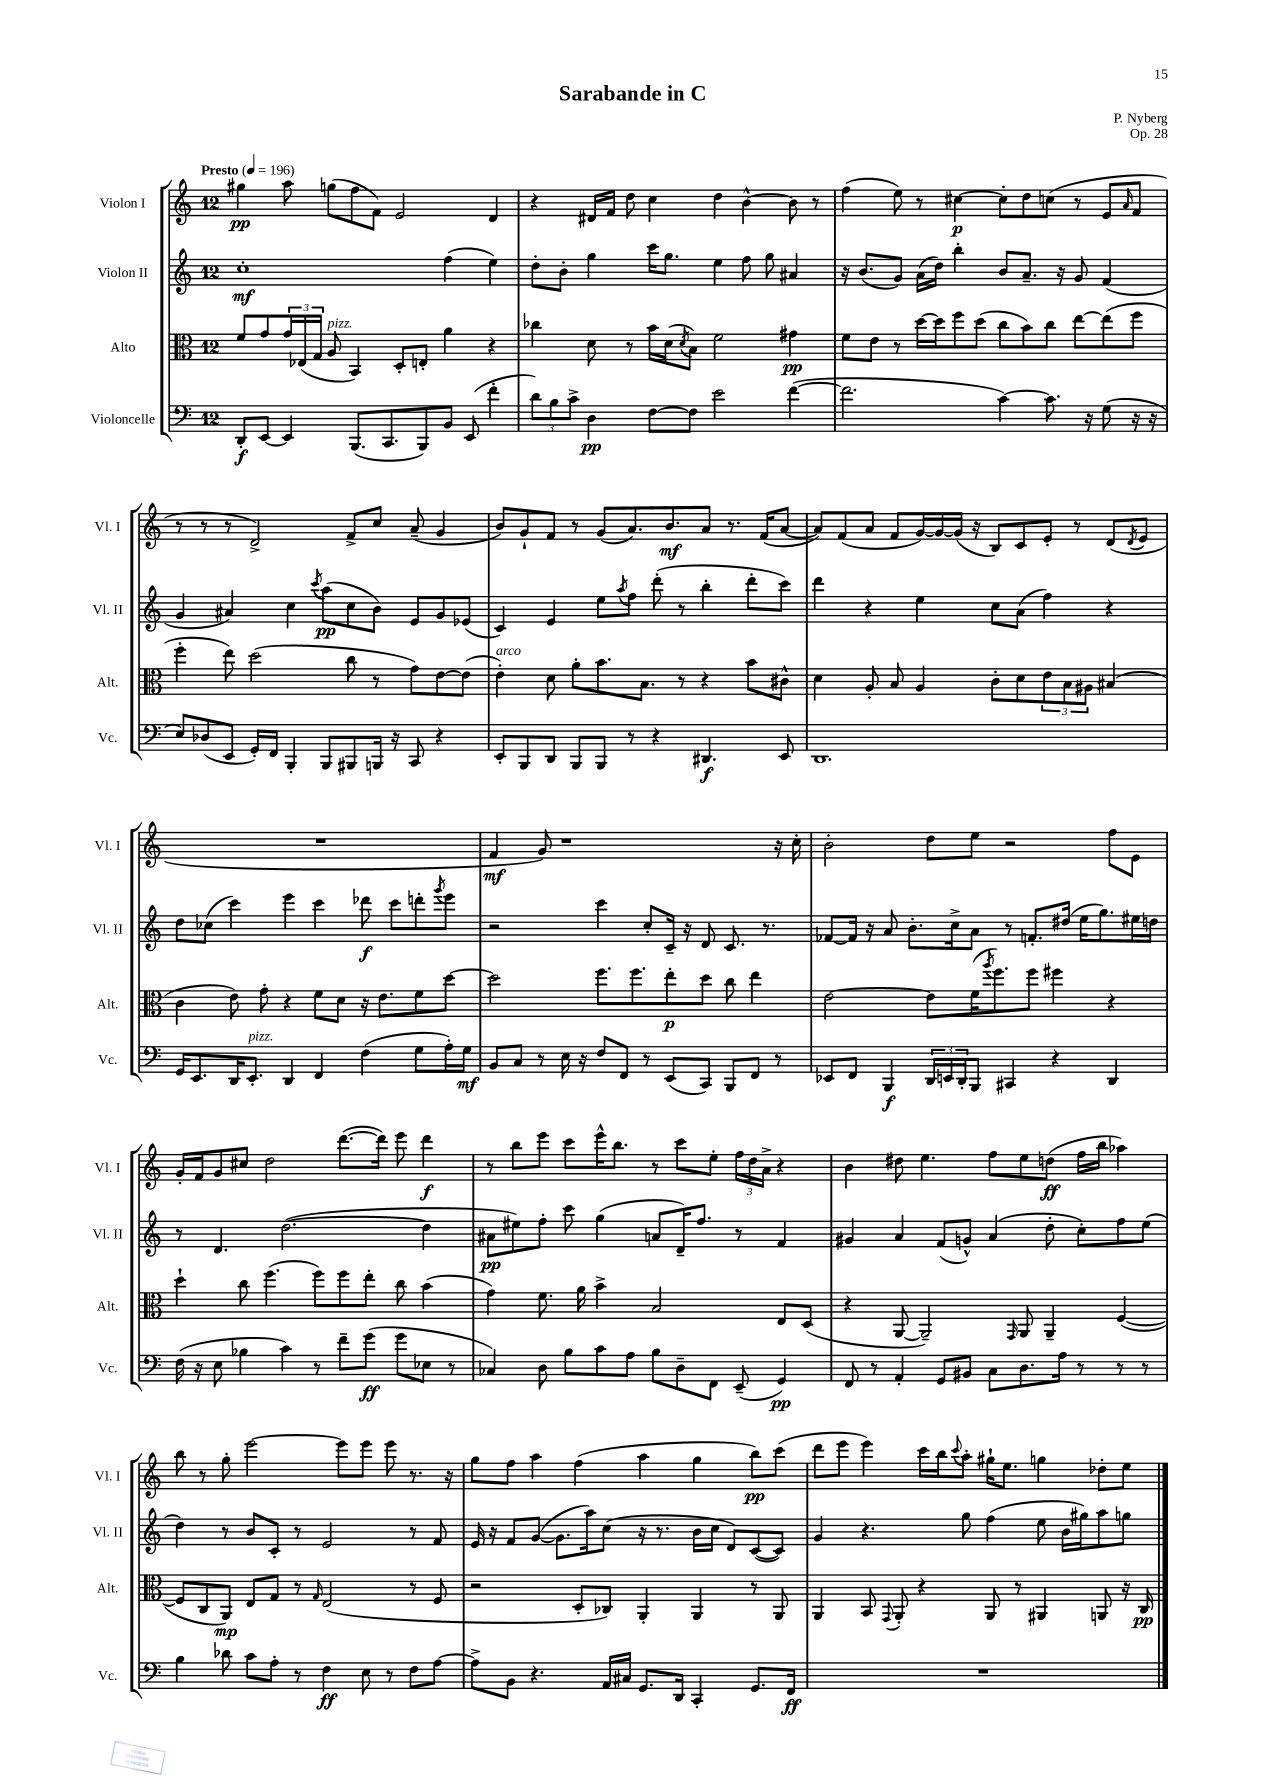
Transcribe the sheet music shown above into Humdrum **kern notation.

**kern	**dynam	**kern	**dynam	**kern	**dynam	**kern	**dynam
*part4	*part4	*part3	*part3	*part2	*part2	*part1	*part1
*staff4	*staff4	*staff3	*staff3	*staff2	*staff2	*staff1	*staff1
*I"Violoncelle	*	*I"Alto	*	*I"Violon II	*	*I"Violon I	*
*I'Vc.	*	*I'Alt.	*	*I'Vl. II	*	*I'Vl. I	*
*clefF4	*	*clefC3	*	*clefG2	*	*clefG2	*
*k[]	*	*k[]	*	*k[]	*	*k[]	*
*M12/8	*	*M12/8	*	*M12/8	*	*M12/8	*
*MM196	*	*MM196	*	*MM196	*	*MM196	*
=1	=1	=1	=1	=1	=1	=1	=1
!	!	!	!	!	!	!LO:TX:a:B:t=Presto	!
8DD'/L	f	8f/L	.	1cc'	mf	4gg#X\	pp
[8EE/J	.	8g/	.	.	.	.	.
4EE/]	.	24g/L	.	.	.	8aa\	.
.	.	(24E-X/	.	.	.	.	.
.	.	24G/JJ	.	.	.	.	.
!	!	!LO:TX:a:i:t=pizz.	!	!	!	!	!
.	.	8A/	.	.	.	(8ggn\L	.
(8.BBB/L	.	4BB/)	.	.	.	8ff\	.
.	.	.	.	.	.	8f\J)	.
8.CC/	.	.	.	.	.	.	.
.	.	8D'/L	.	.	.	2e/	.
8BBB/)	.	8En'/J	.	.	.	.	.
8BB/J	.	4a\	.	(4ff\	.	.	.
(8EE/	.	.	.	.	.	.	.
4f'\	.	4r	.	4ee\)	.	4d/	.
=2	=2	=2	=2	=2	=2	=2	=2
12d\L)	.	4cc-X\	.	8dd'\L	.	4r	.
12B\	.	.	.	.	.	.	.
.	.	.	.	8b'\J	.	.	.
12c^\J	.	.	.	.	.	.	.
4D\	pp	8d\	.	4gg\	.	16d#X/LL	.
.	.	.	.	.	.	16f/JJ	.
.	.	8r	.	.	.	8dd\	.
[8F\L	.	16b\LL	.	16ccc\KL	.	4cc\	.
.	.	(16d\J	.	8.gg\J	.	.	.
.	.	8qd/	.	.	.	.	.
8F\J]	.	8B\J)	.	.	.	.	.
2e\	.	2f\	.	4ee\	.	4dd\	.
.	.	.	.	8ff\	.	[4b^^\	.
.	.	.	.	8gg\	.	.	.
([4f\	.	4g#X\	pp	4a#X/	.	8b\]	.
.	.	.	.	.	.	8r	.
=3	=3	=3	=3	=3	=3	=3	=3
2.f\]	.	8f\L	.	16r	.	(4ff\	.
.	.	.	.	(8.b/L	.	.	.
.	.	8e\J	.	.	.	.	.
.	.	8r	.	8g/J)	.	8ee\)	.
.	.	[16dd\LL	.	(16a\LL	.	8r	.
.	.	16dd\J]	.	16dd\JJ)	.	.	.
.	.	8ff\	.	4bb'\	.	[4cc#X\	p
.	.	(8dd\J	.	.	.	.	.
[4c\)	.	8cc\L	.	8b/L	.	8cc#'\L]	.
.	.	8b\)	.	8.a~/J	.	8dd\	.
8.c\]	.	8cc\J	.	.	.	(8ccn\J	.
.	.	.	.	16r	.	.	.
.	.	[8ee\L	.	8g/	.	8r	.
16r	.	.	.	.	.	.	.
(8G\	.	(8ee\]	.	(4f/	.	8e/L	.
.	.	.	.	.	.	16qqa/	.
16r	.	8ff\J	.	.	.	8f/J	.
16r	.	.	.	.	.	.	.
!!LO:LB:g=z
=4	=4	=4	=4	=4	=4	=4	=4
8E/L)	.	4ff'\	.	4g/	.	8r	.
(8D-X/	.	.	.	.	.	8r	.
8EE/J	.	8ee\)	.	4a#X/)	.	8r	.
16GG'/LL)	.	(2dd\	.	.	.	2d^/)	.
16FF/JJ	.	.	.	.	.	.	.
4BBB'/	.	.	.	4cc\	.	.	.
.	.	.	.	8qccc/	.	.	.
8BBB/L	.	.	.	(8aa\L	pp	.	.
8BBB#X/	.	8cc\	.	8cc\	.	8f^/L	.
16BBBn/Jk	.	8r	.	8b\J)	.	8cc/J	.
16r	.	.	.	.	.	.	.
8CC/	.	8g\L)	.	8e/L	.	(8a~/	.
4r	.	[8e\	.	8g/	.	4g/	.
.	.	(8e\J]	.	(8e-X/J	.	.	.
=5	=5	=5	=5	=5	=5	=5	=5
!	!	!LO:TX:a:i:t=arco	!	!	!	!	!
8EE'/L	.	4e'\)	.	4c/)	.	8b/L)	.
8BBB/	.	.	.	.	.	8g`/	.
8DD/J	.	8d\	.	4e/	.	8f/J	.
8BBB/L	.	8a'\L	.	.	.	8r	.
8BBB/J	.	8.b\	.	8ee\L	.	(8g/L	.
.	.	.	.	8qaa/	.	.	.
8r	.	.	.	8ff\J	.	8.a/)	.
.	.	8.B\J	.	.	.	.	.
4r	.	.	.	(8ddd'\	.	.	.
.	.	.	.	.	.	8.b/	mf
.	.	8r	.	8r	.	.	.
4.DD#X/	f	4r	.	4bb'\	.	8a/J	.
.	.	.	.	.	.	8.r	.
.	.	8b\L	.	8ddd'\L	.	.	.
.	.	.	.	.	.	(16f/KL	.
8EE/	.	8c#X^^\J	.	8ccc\J)	.	[8a/J	.
=6	=6	=6	=6	=6	=6	=6	=6
1.DD	.	4d\	.	4ddd\	.	8a/L])	.
.	.	.	.	.	.	(8f/	.
.	.	8A'/	.	4r	.	8a/J	.
.	.	8B/	.	.	.	8f/L	.
.	.	4A/	.	4ee\	.	[16g/L)	.
.	.	.	.	.	.	16g/_	.
.	.	.	.	.	.	(16g/JJ]	.
.	.	.	.	.	.	16r	.
.	.	8c'\L	.	8cc\L	.	8B/L)	.
.	.	8d\	.	(8a\J	.	8c/	.
.	.	12e\	.	4ff\)	.	8e'/J	.
.	.	12B\	.	.	.	.	.
.	.	.	.	.	.	8r	.
.	.	12A#X\J	.	.	.	.	.
.	.	(4B#X/	.	4r	.	(8d/L	.
.	.	.	.	.	.	8qd/	.
.	.	.	.	.	.	8e/J	.
!!LO:LB:g=z
=7	=7	=7	=7	=7	=7	=7	=7
16GG/KL	.	4c\	.	8dd\L	.	1.r	.
8.EE/	.	.	.	.	.	.	.
.	.	.	.	(8cc-X\J	.	.	.
16DD/K	.	8e\)	.	4ccc\)	.	.	.
!LO:TX:a:i:t=pizz.	!	!	!	!	!	!	!
8.EE'/J	.	.	.	.	.	.	.
.	.	8g'\	.	.	.	.	.
4DD/	.	4r	.	4eee\	.	.	.
4FF/	.	8f\L	.	4ccc\	.	.	.
.	.	8d\J	.	.	.	.	.
(4F\	.	16r	.	8ddd-X\	f	.	.
.	.	8.e\L	.	.	.	.	.
.	.	.	.	8ccc\L	.	.	.
8G\L	.	8f\	.	8dddn'\	.	.	.
.	.	.	.	8qggg/	.	.	.
16A'\L)	.	[8dd\J	.	8eee\J	.	.	.
16G\JJ	mf	.	.	.	.	.	.
=8	=8	=8	=8	=8	=8	=8	=8
8BB/L	.	2dd\]	.	2r	.	4f/	mf
8C/J	.	.	.	.	.	.	.
8r	.	.	.	.	.	8g/)	.
16E\	.	.	.	.	.	1r	.
16r	.	.	.	.	.	.	.
8F/L	.	8.ff\L	.	4ccc\	.	.	.
8FF/J	.	.	.	.	.	.	.
.	.	8.ff\	.	.	.	.	.
8r	.	.	.	8cc'/L	.	.	.
(8EE/L	.	8ee'\	p	16c~/Jk	.	.	.
.	.	.	.	16r	.	.	.
8CC/J)	.	8dd\J	.	8d/	.	.	.
8BBB/L	.	8cc\	.	8.c/	.	.	.
8FF/J	.	4ee\	.	.	.	.	.
.	.	.	.	8.r	.	.	.
8r	.	.	.	.	.	16r	.
.	.	.	.	.	.	16cc'\	.
=9	=9	=9	=9	=9	=9	=9	=9
8EE-X/L	.	[2e\	.	[8f-X/L	.	2b'\	.
8FF/J	.	.	.	16f-/Jk]	.	.	.
.	.	.	.	16r	.	.	.
4BBB/	f	.	.	8a/	.	.	.
.	.	.	.	8.b'\L	.	.	.
24DD/LL	.	8e\L]	.	.	.	8dd\L	.
24EEn/	.	.	.	.	.	.	.
.	.	.	.	16cc^\k	.	.	.
24DD'/J	.	.	.	.	.	.	.
8BBB/J	.	(16f\K	.	8a\J	.	8ee\J	.
.	.	8qaa/	.	.	.	.	.
.	.	8.ff\)	.	.	.	.	.
4CC#X/	.	.	.	8r	.	2r	.
.	.	8ff\J	.	8.fn'/L	.	.	.
4r	.	4ff#X\	.	.	.	.	.
.	.	.	.	(16dd#X/Jk	.	.	.
.	.	.	.	16ee\KL	.	.	.
.	.	.	.	8.gg\)	.	.	.
4DD/	.	4r	.	.	.	8ff\L	.
.	.	.	.	16ee#X\L	.	8e\J	.
.	.	.	.	16ddn\JJ	.	.	.
!!LO:LB:g=z
=10	=10	=10	=10	=10	=10	=10	=10
(16F\	.	4dd`\	.	8r	.	16g'/LL	.
16r	.	.	.	.	.	16f/J	.
8E\	.	.	.	4.d/	.	8g/	.
4B-X\	.	8cc\	.	.	.	8cc#X/J	.
.	.	(4.ff\	.	.	.	2dd\	.
4c\)	.	.	.	([2.dd\	.	.	.
8r	.	8ff\L)	.	.	.	.	.
8f~\L	.	8ff\	.	.	.	([8.ddd\L	.
(8g\J	ff	8ee'\J	.	.	.	.	.
.	.	.	.	.	.	16ddd\Jk])	.
8g\L	.	8cc\	.	.	.	8eee\	.
8E-X\J	.	(4b\	.	4dd\]	.	4ddd\	f
8r	.	.	.	.	.	.	.
=11	=11	=11	=11	=11	=11	=11	=11
4C-X/)	.	4g\)	.	8a#X\L	pp	8r	.
.	.	.	.	8ee#X\)	.	8bb\L	.
8D\	.	8.f\	.	8ff'\J	.	8eee\J	.
8B\L	.	.	.	8ccc\	.	8ccc\L	.
.	.	16a\	.	.	.	.	.
8c\	.	4b^\	.	(4gg\	.	16eee^^\K	.
.	.	.	.	.	.	8.bb\J	.
8A\J	.	.	.	.	.	.	.
8B\L	.	2B/	.	8an/L	.	8r	.
8D~\	.	.	.	16d~/K)	.	8ccc\L	.
.	.	.	.	8.ff/J	.	.	.
8FF\J	.	.	.	.	.	8ee'\J	.
(8EE~/	.	.	.	8r	.	24ff\LL	.
.	.	.	.	.	.	24dd\	.
.	.	.	.	.	.	24a^\JJ	.
4GG/)	pp	8E/L	.	4f/	.	4r	.
.	.	(8D/J	.	.	.	.	.
=12	=12	=12	=12	=12	=12	=12	=12
8FF/	.	4r	.	4g#X/	.	4b\	.
8r	.	.	.	.	.	.	.
4AA'/	.	[8AA/	.	4a/	.	8dd#X\	.
.	.	2AA~/])	.	.	.	4.ee\	.
8GG/L	.	.	.	(8f/L	.	.	.
8BB#X/J	.	.	.	8gn^^/J)	.	.	.
8C\L	.	.	.	(4a/	.	8ff\L	.
.	.	16qqGG/	.	.	.	.	.
8.D\	.	8AA/	.	.	.	8ee\	.
.	.	4AA~/	.	8dd'\	.	(8ddn\J	ff
16A\Jk	.	.	.	.	.	.	.
8r	.	.	.	8cc'\L)	.	16ff\LL	.
.	.	.	.	.	.	16bb\JJ	.
8r	.	([4F/	.	8ff\	.	4aa-X\)	.
8r	.	.	.	(8ee\J	.	.	.
!!LO:LB:g=z
=13	=13	=13	=13	=13	=13	=13	=13
4B\	.	8F/L]	.	4dd\)	.	8bb\	.
.	.	8C/	.	.	.	8r	.
8d-X\	.	8AA/J)	mp	8r	.	8gg'\	.
8c\L	.	8E/L	.	8b/L	.	[2eee\	.
8A'\J	.	8G/J	.	8c'/J	.	.	.
8r	.	8r	.	8r	.	.	.
.	.	16qqG/	.	.	.	.	.
4F\	ff	(2E/	.	2e/	.	.	.
.	.	.	.	.	.	8eee\L]	.
8E\	.	.	.	.	.	8eee\J	.
8r	.	.	.	.	.	8eee\	.
8F\L	.	8r	.	8r	.	8.r	.
[8A\J	.	8F/	.	8f/	.	.	.
.	.	.	.	.	.	16r	.
=14	=14	=14	=14	=14	=14	=14	=14
8A^\L]	.	2r	.	16e/	.	8gg\L	.
.	.	.	.	16r	.	.	.
8BB\J	.	.	.	8f/L	.	8ff\J	.
4.r	.	.	.	([8g/J	.	4aa\	.
.	.	.	.	8.g\L]	.	.	.
.	.	8D'/L	.	.	.	(4ff\	.
.	.	.	.	16aa\k)	.	.	.
16AA/LL	.	8C-X/J)	.	(8cc\J	.	.	.
16C#X/JJ	.	.	.	.	.	.	.
8.GG/L	.	4AA'/	.	16r	.	4aa\	.
.	.	.	.	8.r	.	.	.
16DD/Jk	.	.	.	.	.	.	.
4CC'/	.	4AA/	.	16b\LL	.	4gg\	.
.	.	.	.	16cc\JJ	.	.	.
.	.	.	.	8d/L)	.	.	.
8.GG/L	.	8r	.	([8c/	.	8bb\L)	pp
.	.	8AA/	.	8c/J])	.	(8ccc\J	.
16FF/Jk	ff	.	.	.	.	.	.
=15	=15	=15	=15	=15	=15	=15	=15
1.r	.	4AA/	.	4g/	.	8ddd\L	.
.	.	.	.	.	.	8eee\J	.
.	.	8BB/	.	4.r	.	4eee\)	.
.	.	8qqGG/	.	.	.	.	.
.	.	8AA'/	.	.	.	.	.
.	.	4r	.	.	.	16ccc\LL	.
.	.	.	.	.	.	16bb\J	.
.	.	.	.	.	.	8qqccc/	.
.	.	.	.	8gg\	.	8aa'\J	.
.	.	8AA/	.	(4ff\	.	16gg#X`\KL	.
.	.	.	.	.	.	8.ee\J	.
.	.	8r	.	.	.	.	.
.	.	4AA#X/	.	8ee\	.	4ggn\	.
.	.	.	.	16b\LL	.	.	.
.	.	.	.	16gg#X\J)	.	.	.
.	.	8AAn/	.	8aa\	.	8dd-X'\L	.
.	.	16r	.	8ggn\J	.	8ee\J	.
.	.	16C/	pp	.	.	.	.
==	==	==	==	==	==	==	==
*-	*-	*-	*-	*-	*-	*-	*-
